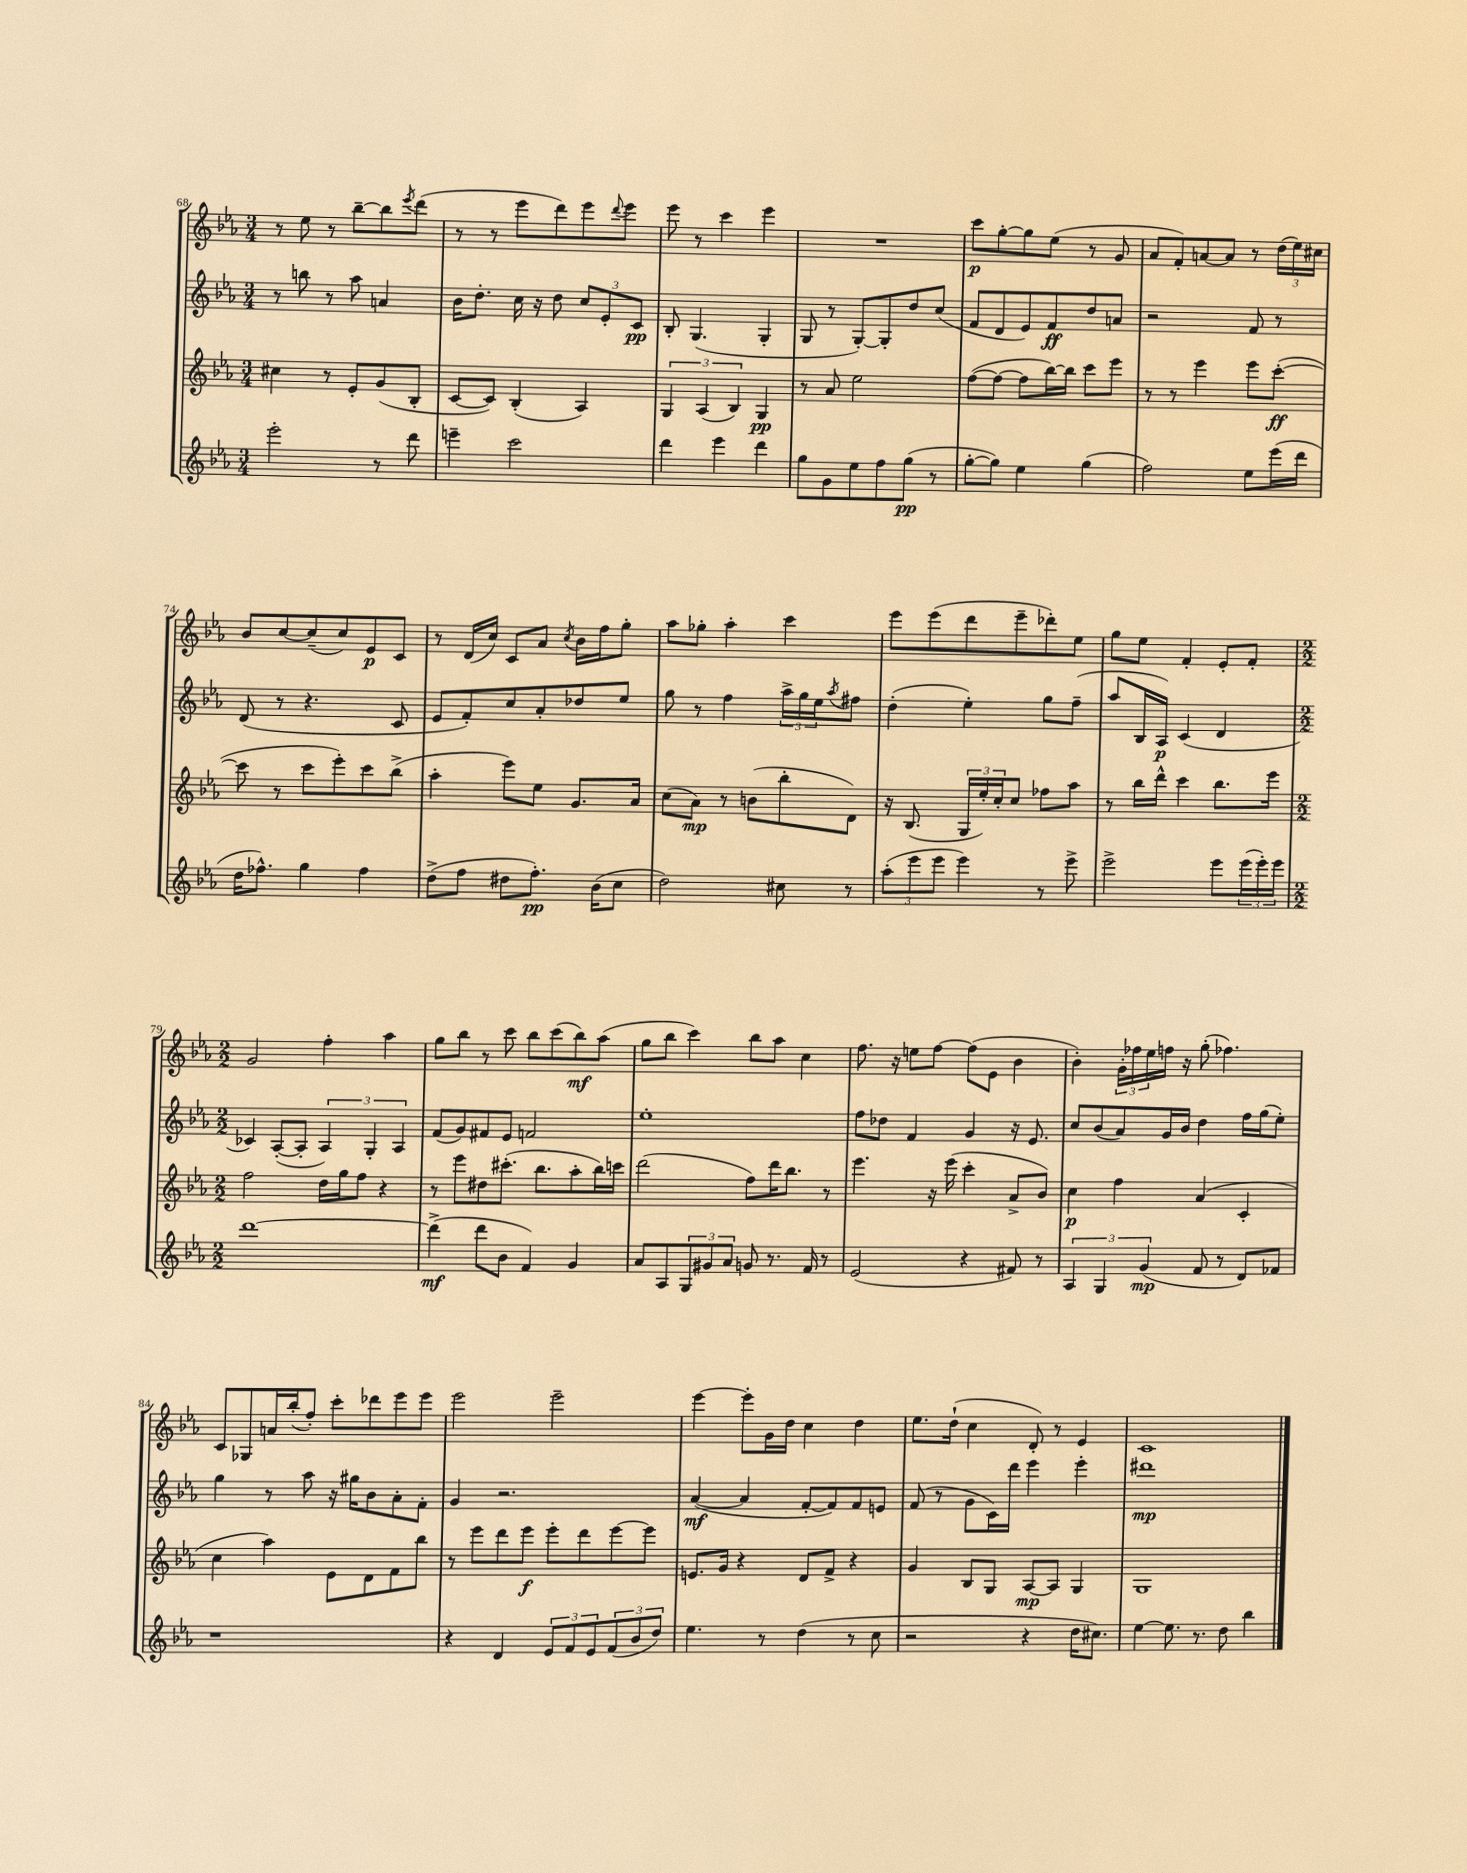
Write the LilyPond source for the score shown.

<<
\new StaffGroup <<
\new Staff = "s0" {
    \clef treble \key ees \major \numericTimeSignature \time 3/4
    r8 ees''8 r8 bes''8~-- bes''8 \acciaccatura { ees'''8 } d'''8( |
    r8 r8 ees'''8 d'''8) ees'''8 \appoggiatura { d'''8 } ees'''8 |
    ees'''8 r8 c'''4 ees'''4 |
    R2. |
    c'''8\p g''8~-. g''8 ees''8( r8 g'8 |
    aes'8 f'8-.) a'8~ a'8 r8 \tuplet 3/2 { d''16( ees''16) cis''16 } |
    bes'8 c''8~ c''8--( c''8) ees'8\p c'8 |
    r8 d'16( c''16) c'8 aes'8 \acciaccatura { c''8 } bes'16 f''16 g''8-. |
    aes''8 ges''8-. aes''4-. c'''4 |
    ees'''8 ees'''8( d'''8 ees'''8-- des'''8-.) ees''8 |
    g''8 ees''8 f'4-. ees'8-. f'8-. |
    \numericTimeSignature \time 2/2 g'2 f''4-. aes''4 |
    g''8 bes''8 r8 c'''8 bes''8 c'''8( bes''8\mf) aes''8( |
    g''8 bes''8 c'''4) bes''8 aes''8 c''4 |
    f''8. r16 e''8 f''8~ f''8( ees'8 bes'4 |
    bes'4-.) \tuplet 3/2 { g'16-. fes''16 ees''16 } f''16 r16 g''8-.( fes''4.) |
    c'8 ges8 a'16 bes''16-.( f''8-.) c'''8-. des'''8 ees'''8 ees'''8 |
    ees'''2 ees'''2-- |
    ees'''4~ ees'''8-. g'16 d''16 c''4 d''4 |
    ees''8. d''16-!( c''4 d'8-.) r8 ees'4 |
    c'1 \bar "|." |
}
\new Staff = "s1" {
    \clef treble \key ees \major \numericTimeSignature \time 3/4
    r8 b''8 r8 aes''8 a'4 |
    bes'16 d''8.-. c''16 r16 d''8 \tuplet 3/2 { c''8 ees'8-. c'8\pp } |
    bes8-. g4.( g4-. |
    g8 r8 g8~-.) g8-. d''8 c''8( |
    f'8 d'8 ees'8) f'8\ff d''8 a'8 |
    r2 f'8 r8 |
    d'8( r8 r4. c'8 |
    ees'8 f'8-.) c''8 aes'8-. des''8 ees''8 |
    g''8 r8 f''4 \tuplet 3/2 { aes''16-> g''16 ees''16 } \acciaccatura { aes''8 } fis''8 |
    d''4-.( ees''4-.) g''8 f''8--( |
    aes''8 bes16 aes16\p) c'4( d'4 |
    \numericTimeSignature \time 2/2 ces'4) aes8~-.( aes8-. \tuplet 3/2 { aes4) g4-. aes4 } |
    f'8( g'8) fis'8 ees'8 f'2 |
    ees''1-. |
    f''8 des''8 f'4 g'4 r16 ees'8. |
    c''8 bes'8( aes'8) g'16 bes'16 d''4 f''16 g''16( ees''8-.) |
    g''4 r8 aes''8 r16 gis''16 bes'8 aes'8-. f'8-. |
    g'4 r2. |
    aes'4~\mf( aes'4 f'8~-. f'8) f'8 e'8 |
    f'8( r8 g'8 c'16) d'''16 ees'''4 ees'''4-. |
    dis'''1\mp \bar "|." |
}
\new Staff = "s2" {
    \clef treble \key ees \major \numericTimeSignature \time 3/4
    cis''4 r8 ees'8-. g'8( bes8-. |
    c'8~ c'8) bes4-.( aes4) |
    \tuplet 3/2 { g4 aes4( bes4) } g4\pp |
    r8 aes'8 ees''2 |
    f''8~( f''8~ f''8 bes''16~) bes''16 c'''8 ees'''8 |
    r8 r8 ees'''4 ees'''8 c'''8~-.\ff( |
    c'''8 r8 c'''8 ees'''8-.) c'''8 bes''8->( |
    aes''4-. ees'''8) ees''8 g'8. aes'16 |
    c''8( aes'8\mp) r8 b'8( bes''8-. d'8) |
    r16 bes8.( \tuplet 3/2 { g16 ees''16-.) c''16-. } c''8 fes''8 aes''8 |
    r8 bes''16 d'''16-^ c'''4 bes''8. ees'''16 |
    \numericTimeSignature \time 2/2 f''2 d''16 g''16 f''8 r4 |
    r8 ees'''8 dis''8 cis'''8.-.( bes''8. aes''8-. bes''16) c'''16 |
    d'''2( f''8) d'''16 bes''8. r8 |
    ees'''4. r16 ees'''16( c'''4-. aes'8-> bes'8) |
    c''4\p f''4 aes'4( c'4-. |
    c''4 aes''4) ees'8 d'8 f'8 bes''8 |
    r8 ees'''8 d'''8 ees'''8\f ees'''8-. d'''8 ees'''8~ ees'''8 |
    e'8. g'16 r4 d'8 f'8-> r4 |
    g'4 bes8 g8 aes8~\mp aes8 g4 |
    g1 \bar "|." |
}
\new Staff = "s3" {
    \clef treble \key ees \major \numericTimeSignature \time 3/4
    ees'''2-. r8 d'''8 |
    e'''4-- c'''2 |
    d'''4 ees'''4 d'''4 |
    g''8 g'8 ees''8 f''8 g''8\pp( r8 |
    g''8~-. g''8) ees''4 g''4( |
    f''2) ees''8 ees'''16( d'''16 |
    d''16 fes''8.-^) g''4 fes''4 |
    d''8->( f''8 dis''8 f''8.-.\pp) bes'16( c''8 |
    d''2) cis''8 r8 |
    \tuplet 3/2 { aes''8-.( ees'''8 ees'''8 } ees'''4) r8 ees'''8-> |
    ees'''2-> ees'''8 \tuplet 3/2 { ees'''16( ees'''16-.) ees'''16 } |
    \numericTimeSignature \time 2/2 d'''1~ |
    d'''4->\mf( d'''8 bes'8 f'4) g'4 |
    aes'8 aes8 \tuplet 3/2 { g8 gis'8 aes'8 } g'8 r8. f'16 r8 |
    ees'2( r4 fis'8) r8 |
    \tuplet 3/2 { aes4 g4 g'4\mp( } f'8 r8 d'8) fes'8 |
    r1 |
    r4 d'4 \tuplet 3/2 { ees'8 f'8 ees'8 } \tuplet 3/2 { f'8( bes'8 d''8) } |
    ees''4. r8 d''4( r8 c''8 |
    r2 r4 d''16 cis''8.) |
    ees''4~ ees''8. r8. d''8 bes''4 \bar "|." |
}
>>
>>
\layout { \context { \Score currentBarNumber = #68 } }
